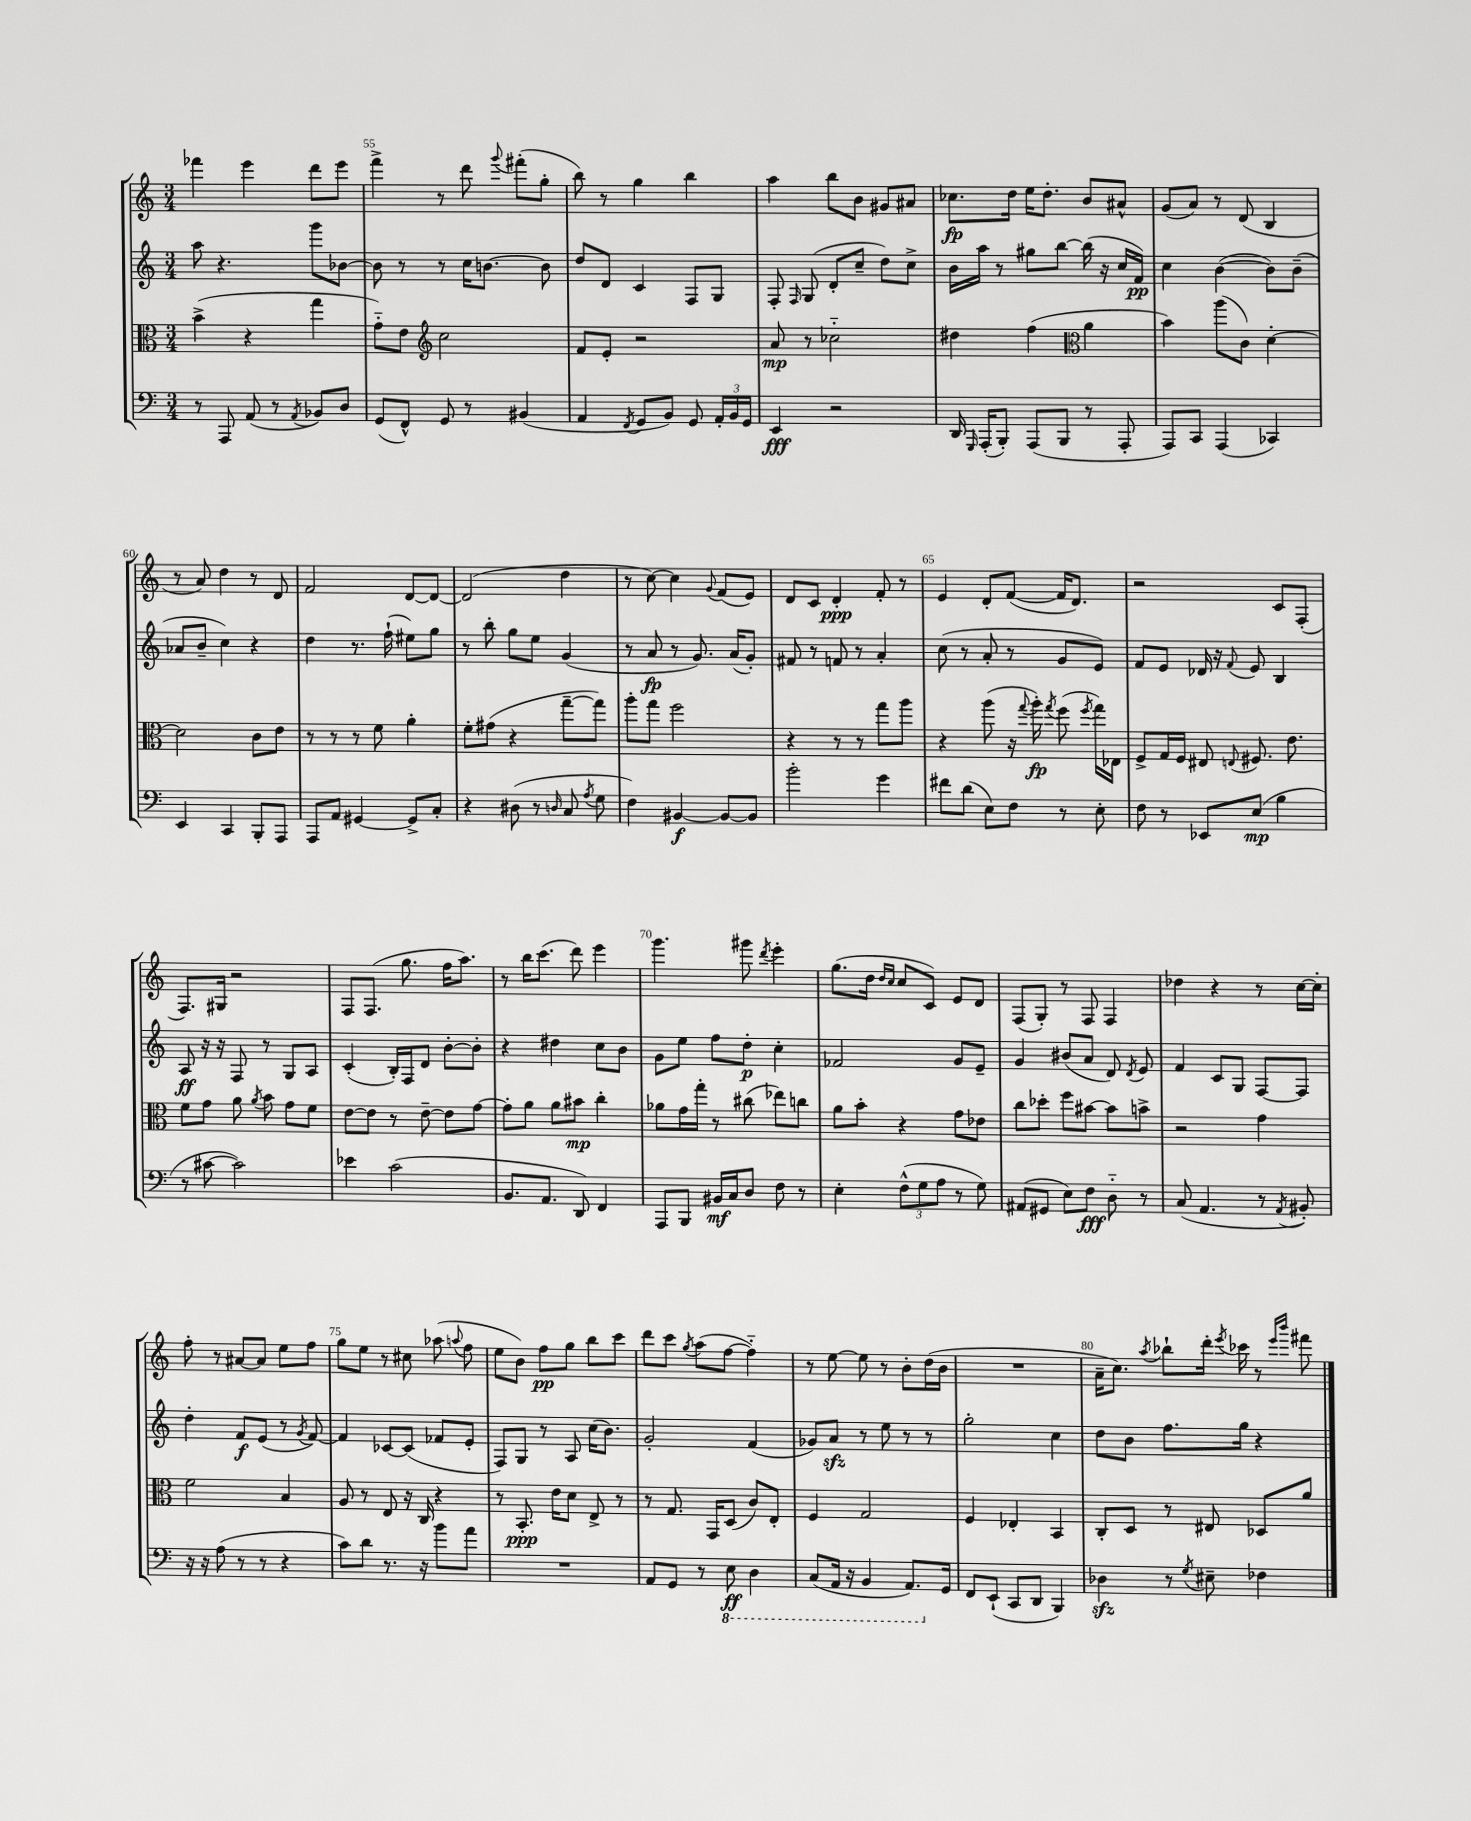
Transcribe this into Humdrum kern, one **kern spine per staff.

**kern	**kern	**kern	**kern
*staff4	*staff3	*staff2	*staff1
*clefF4	*clefC3	*clefG2	*clefG2
*k[]	*k[]	*k[]	*k[]
*M3/4	*M3/4	*M3/4	*M3/4
8r	(4b^	8aa	4fff-
8AAA	.	4.r	.
(8AA	4r	.	4eee
8r	.	.	.
8qAA	.	.	.
8BB-)	4gg	8ggg	8ddd
8D	.	[8b-	8eee
=	=	=	=
(8GG	8g'~)	8b-]	4fff^
8FF^^)	8e	8r	.
*	*clefG2	*	*
8GG	2cc	8r	8r
8r	.	16cc	8ddd
.	.	[8.b	.
.	.	.	8qqggg
(4BB#	.	.	(8fff#'
.	.	8b]	8gg'
=	=	=	=
4AA	8f	8dd	8bb)
.	8e'	8d	8r
8qFF	.	.	.
8GG	2r	4c	4gg
8BB)	.	.	.
8GG	.	8F	4bb
24AA'	.	8G	.
24BB	.	.	.
24GG	.	.	.
=	=	=	=
4EE	8a	8F'	4aa
.	.	16qqF	.
.	8r	(8G	.
2r	2cc-'~	8d'	8bb
.	.	8cc~	8b
.	.	8dd)	8g#
.	.	8cc^	8a#
=	=	=	=
16DD	4dd#	16b	8.cc-
16qqGGG	.	.	.
(16AAA'	.	16aa	.
8BBB')	.	8r	.
.	.	.	16dd
(8AAA	(4ff	8gg#	16ee
.	.	.	8.dd'
8BBB	.	[8bb	.
*	*clefC3	*	*
8r	4a	(16bb]	8b
.	.	16r	.
8AAA'	.	16cc	8a#^^
.	.	16f)	.
=	=	=	=
8AAA)	4b)	4cc	(8g
8CC	.	.	8a)
(4AAA	(8aa	([4b	8r
.	8c)	.	(8d
4CC-)	[4d'	8b])	4B
.	.	(8b~	.
=	=	=	=
4EE	2d]	8a-	8r
.	.	8b~	8a)
4CC	.	4cc)	4dd
8BBB'	8c	4r	8r
8AAA	8e	.	8d
=	=	=	=
8AAA	8r	4dd	2f
8AA	8r	.	.
[4GG#	8r	8.r	.
.	8f	.	.
.	.	(16ff`	.
8GG#^]	4a'	8ee#)	[8d
8C'	.	8gg	8d_
=	=	=	=
4r	8f'	8r	(2d]
.	(8g#	8bb'	.
(8D#	4r	8gg	.
8r	.	8ee	.
16qqD	.	.	.
8C	[8gg~	(4g	4dd
8qA	.	.	.
8G	8gg])	.	.
=	=	=	=
4F)	8aa'	8r	8r
.	8gg	8a	[8cc)
[4BB#	2ff	8r	4cc]
.	.	8.g)	.
.	.	.	8qqg
8BB#_	.	.	(8f
.	.	(16a	.
8BB#]	.	8g')	8e)
=	=	=	=
2b'	4r	8f#	8d
.	.	8r	8c
.	8r	8f	4d'
.	8r	8r	.
4g	8gg	4a'	8f'
.	8aa	.	8r
=	=	=	=
8f#	4r	(8cc	4e
(8d	.	8r	.
8E)	(8aa	8a'	8d'
8F	16r	8r	([8f
.	8qqgg	.	.
.	16aa')	.	.
.	8qgg	.	.
8r	(8ff	8g	16f]
.	.	.	8.d)
.	8qff	.	.
8E'	16gg)	8e)	.
.	16E-	.	.
=	=	=	=
8F	8F^	8f	2r
8r	16G	8e	.
.	16F	.	.
8EE-	8E#	16d-	.
.	.	16r	.
.	8qqE	8qqf	.
(8E	8.F#	8e	.
4B	.	4B	8c
.	8.e	.	.
.	.	.	(8F'
=	=	=	=
8r	8f	8A	8.F)
[8c#	8g	16r	.
.	.	16r	16G#
2c#])	8a	8F	2r
.	8qa	.	.
.	8b	8r	.
.	8g	8G	.
.	8f	8A	.
=	=	=	=
4e-	[8e	(4c'	8F
.	8e]	.	(8.F
(2c	8r	16B')	.
.	.	16F	8.gg
.	[8e~	8d	.
.	8e]	[8b'	16ff
.	.	.	8.aa)
.	[8g	8b']	.
=	=	=	=
8.BB	8g']	4r	8r
.	8a	.	16bb
8.AA	.	.	(8.ccc
.	8a	4dd#	.
8DD)	8b#	.	8ddd)
4FF	4cc'	8cc	4eee
.	.	8b	.
=	=	=	=
8AAA	8a-	8g	4.ggg
8BBB	16g	8ee	.
.	16gg'	.	.
16BB#	8r	8ff	.
16C	.	.	.
8D	(8cc#	8dd'	8ggg#
.	.	.	8qddd
8F	8ee-)	4cc'	4eee'
8r	8cc	.	.
=	=	=	=
4E'	8a	2f-	(8.gg
.	8b'	.	.
.	.	.	16dd
.	.	.	16qqdd
.	.	.	16qqcc
(12F^^	4r	.	8cc
12G	.	.	.
.	.	.	8c)
12A	.	.	.
8r	8g	8g	8e
8G)	8e-	8e~	8d
=	=	=	=
(8AA#	8cc	4g	(8F
8GG#	8dd-'	.	8G')
8E)	8ff	(8b#	8r
8F	[8b#	8a	8F
8D'~	8b#]	8d)	4F
.	.	8qd	.
8r	8b^	8e	.
=	=	=	=
(8C	2r	4f	4dd-
4.AA	.	.	.
.	.	8c	4r
.	.	8G	.
8r	4g	[8F	8r
8qAA	.	.	.
8BB#')	.	8F]	[16cc
.	.	.	16cc']
=	=	=	=
16r	2f	4dd'	8ff'
16r	.	.	.
(8A	.	.	8r
8r	.	8f	[8a#
8r	.	(8e	8a#]
4r	4B	8r	8ee
.	.	8qg	.
.	.	[8f)	8ff
=	=	=	=
8c)	8A	4f]	8gg
8d	8r	.	8ee
8.r	8E	[8c-	8r
.	16r	(8c-]	8cc#
16r	16C	.	.
8b	4r	8f-	(8aa-
.	.	.	8qqaa
8a	.	8e'	8ff
=	=	=	=
2.r	8r	8F)	8ee
.	8.BB'	8G	8b)
.	.	8r	8ff
.	16e	.	.
.	8d	8A	8gg
.	8E^	(16cc	8bb
.	.	8.b)	.
.	8r	.	8ccc
=	=	=	=
8AA	8r	2g'	8ddd
8GG	8.G	.	8ccc
.	.	.	8qgg
8r	.	.	(8aa
.	16GG	.	.
8EE	(8D	.	[8ff
4DD	8c)	(4f	4ff'~])
.	8E'	.	.
=	=	=	=
(8CC	4F	8g-)	8r
16AAA	.	8a	[8ee
16r	.	.	.
4BBB	2G	8r	8ee]
.	.	8ee	8r
8.AAA)	.	8r	8b'
.	.	8r	(16dd
16GG	.	.	16b
=	=	=	=
8FF	4F	2gg'	2.r
(8EE`	.	.	.
8CC	4E-'	.	.
8DD	.	.	.
4BBB)	4BB	4cc	.
=	=	=	=
4D-	8C'	8dd	16a~
.	.	.	8.cc)
.	8D	8b	.
.	.	.	8qaa
8r	8r	8.ff	8bb-`
8qG	.	.	.
8E#~	8E#	.	16ddd'
.	.	.	8qeee
.	.	16gg	16ccc-
4F-	8D-	4r	8r
.	.	.	16qqeee
.	.	.	16qqbbb
.	8a	.	8fff#
==	==	==	==
*-	*-	*-	*-
